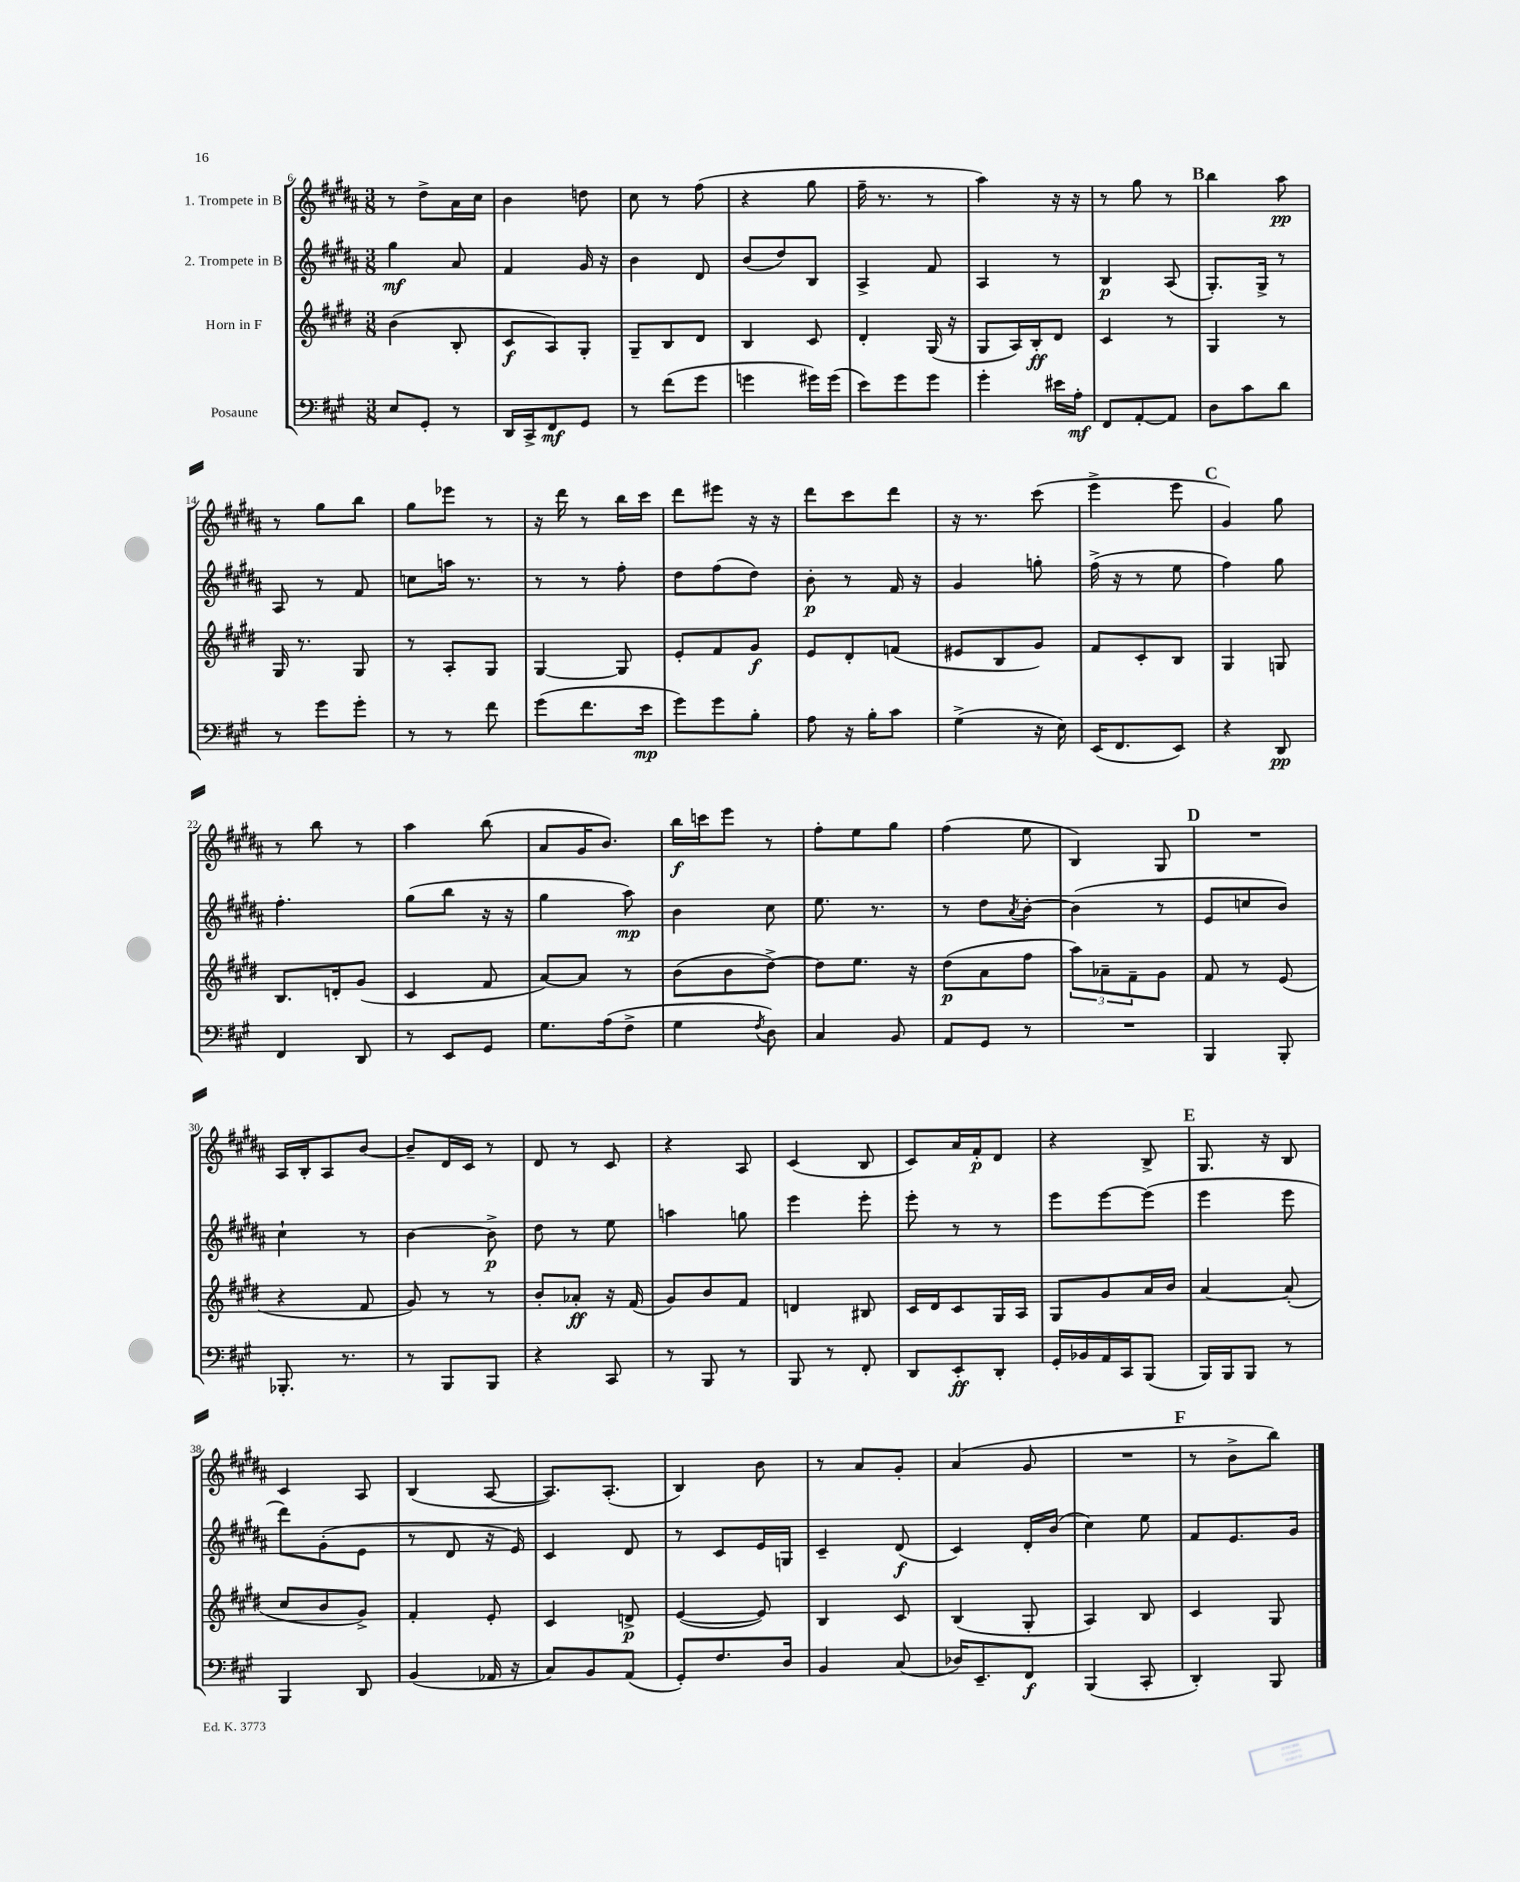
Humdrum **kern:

**kern	**kern	**kern	**kern
*staff4	*staff3	*staff2	*staff1
*clefF4	*clefG2	*clefG2	*clefG2
*k[f#c#g#]	*k[f#c#g#d#]	*k[f#c#g#d#a#]	*k[f#c#g#d#a#]
*M3/8	*M3/8	*M3/8	*M3/8
8E	(4b	4gg#	8r
8GG#'	.	.	8dd#^
8r	8B'	8a#	16a#
.	.	.	16cc#
=	=	=	=
16DD	8c#	4f#	4b
16CC#^	.	.	.
8FF#	8A)	.	.
8GG#	8G#'	16g#	8dd
.	.	16r	.
=	=	=	=
8r	8G#~	4b	8cc#
(8f#	8B	.	8r
8g#	8d#	8d#	(8ff#
=	=	=	=
4g	4B	(8b	4r
.	.	8dd#)	.
16g#)	8c#	8B	8gg#
(16g#	.	.	.
=	=	=	=
8e)	4d#'	4A#^	16ff#~
.	.	.	8.r
8g#	.	.	.
8g#	(16G#	8f#	8r
.	16r	.	.
=	=	=	=
4g#'	8G#	4A#	4aa#)
.	16A)	.	.
.	16B'	.	.
16e#	8d#	8r	16r
16A'	.	.	16r
=	=	=	=
8FF#	4c#	4B	8r
[8AA'	.	.	8gg#
8AA]	8r	(8A#	8r
=	=	=	=
8D	4G#	8.G#')	4bb
8c#	.	.	.
.	.	16G#^	.
8d	8r	8r	8aa#
=	=	=	=
8r	16G#	8A#	8r
.	8.r	.	.
8g#	.	8r	8gg#
8g#'	8G#	8f#	8bb
=	=	=	=
8r	8r	8cc	8gg#
8r	8A'	16aa	8eee-
.	.	8.r	.
8f#	8G#	.	8r
=	=	=	=
(8g#	[4G#	8r	16r
.	.	.	16ddd#
8.f#	.	8r	8r
.	8G#]	8ff#'	16bb
16e	.	.	16ccc#
=	=	=	=
8g#)	8e'	8dd#	8ddd#
8g#	8f#	(8ff#	8eee#
8B'	8g#	8dd#)	16r
.	.	.	16r
=	=	=	=
8A	8e	8b'	8ddd#
16r	8d#'	8r	8ccc#
16B'	.	.	.
8c#	(8f	16f#	8ddd#
.	.	16r	.
=	=	=	=
(4G#^	8e#	4g#	16r
.	.	.	8.r
.	8B	.	.
16r	8g#)	8gg'	(8ccc#
16E)	.	.	.
=	=	=	=
(16EE	8f#	(16ff#^	4eee^
8.FF#	.	16r	.
.	8c#'	8r	.
8EE)	8B	8ee	8eee
=	=	=	=
4r	4G#	4ff#)	4g#)
8DD	8G	8gg#	8gg#
=	=	=	=
4FF#	8.B	4.ff#'	8r
.	.	.	8bb
.	16d'	.	.
8DD	(8g#	.	8r
=	=	=	=
8r	4c#	(8gg#	4aa#
8EE	.	8bb	.
8GG#	8f#	16r	(8bb
.	.	16r	.
=	=	=	=
8.G#	[8a)	4gg#	8a#
.	8a]	.	16g#
(16A	.	.	8.b)
8F#^	8r	8aa#)	.
=	=	=	=
4G#	(8b	4b	16bb
.	.	.	16ccc
.	8b	.	8eee
8qF#	.	.	.
8D)	[8dd#^)	8cc#	8r
=	=	=	=
4C#	8dd#]	8.ee	8ff#'
.	8.ee	.	8ee
.	.	8.r	.
8BB	.	.	8gg#
.	16r	.	.
=	=	=	=
8AA	(8dd#	8r	(4ff#
8GG#	8a	8dd#	.
.	.	8qa#	.
8r	8ff#	[8b'	8ee
=	=	=	=
4.r	12aa)	(4b]	4B)
.	12a-~	.	.
.	12f#~	.	.
.	8g#	8r	8G#
=	=	=	=
4BBB	8f#	8e	4.r
.	8r	8cc	.
8BBB'	(8e	8b)	.
=	=	=	=
8.BBB-'	4r	4cc#`	16A#
.	.	.	16B'
.	.	.	8A#
8.r	.	.	.
.	8f#	8r	[8b
=	=	=	=
8r	8g#)	[4b	8b~]
8BBB	8r	.	16d#
.	.	.	16c#
8BBB	8r	8b^]	8r
=	=	=	=
4r	8b'	8dd#	8d#
.	8a-'	8r	8r
8CC#	16r	8ee	8c#
.	(16f#	.	.
=	=	=	=
8r	8g#)	4aa	4r
8BBB	8b	.	.
8r	8f#	8gg	8A#
=	=	=	=
8BBB	4d	4eee	(4c#
8r	.	.	.
8FF#'	8B#	8eee'	8B
=	=	=	=
8DD	16c#	8eee'	8c#)
.	16d#	.	.
8EE'	8c#	8r	16a#
.	.	.	16f#'
8DD'	16G#	8r	8d#
.	16A	.	.
=	=	=	=
16GG#'	8G#	8eee	4r
16BB-	.	.	.
16AA	8g#	[8eee	.
16CC#	.	.	.
(8BBB	16a	(8eee]	8B^
.	16b	.	.
=	=	=	=
16BBB)	[4a	4eee	8.G#
16BBB	.	.	.
8BBB	.	.	.
.	.	.	16r
8r	(8a']	8eee	8B
=	=	=	=
4BBB	8cc#	8ddd#)	4c#
.	8b	(8g#'	.
8DD	8g#^)	8e	8A#
=	=	=	=
(4BB	4f#'	8r	(4B
.	.	8d#	.
16AA-	8e'	16r	[8A#
16r	.	16e)	.
=	=	=	=
8C#)	4c#	4c#	8.A#])
8BB	.	.	.
.	.	.	(8.A#'
(8AA	8d^	8d#	.
=	=	=	=
8GG#')	([4e	8r	4B)
8.F#	.	8c#	.
.	8e])	16e	8b
16D	.	16G	.
=	=	=	=
4BB	4B	4c#~	8r
.	.	.	8a#
(8C#	8c#	(8d#	8g#'
=	=	=	=
16D-)	(4B	4c#)	(4a#
8.EE~	.	.	.
8FF#	8G#'	16d#'	8g#
.	.	(16b	.
=	=	=	=
(4BBB	4A)	4cc#)	4.r
8CC#'	8B	8ee	.
=	=	=	=
4DD')	4c#	8f#	8r
.	.	8.e	8b^
8BBB	8G#	.	8bb)
.	.	16g#	.
==	==	==	==
*-	*-	*-	*-
